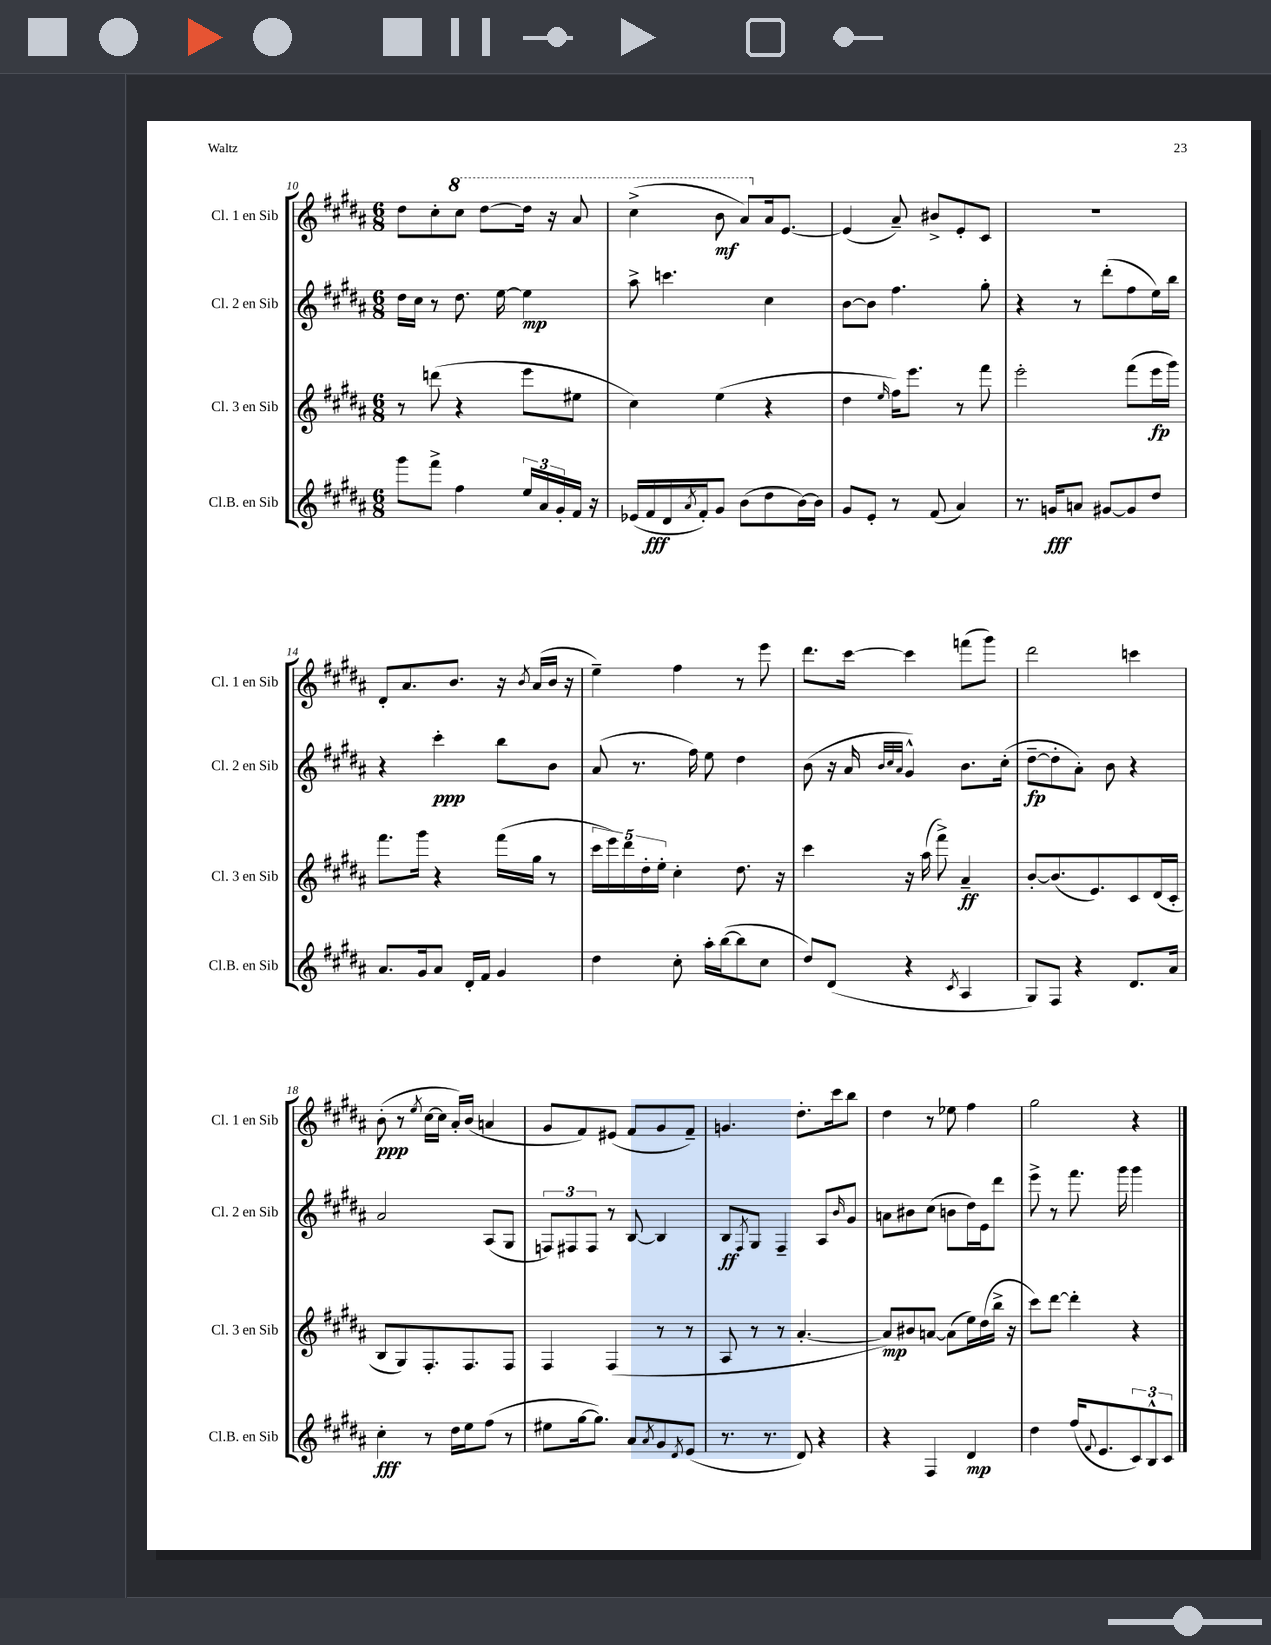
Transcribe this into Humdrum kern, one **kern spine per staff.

**kern	**dynam	**kern	**dynam	**kern	**dynam	**kern	**dynam
*part4	*part4	*part3	*part3	*part2	*part2	*part1	*part1
*staff4	*staff4	*staff3	*staff3	*staff2	*staff2	*staff1	*staff1
*I"Cl.B. en Sib	*	*I"Cl. 3 en Sib	*	*I"Cl. 2 en Sib	*	*I"Cl. 1 en Sib	*
*I'Cl.B. en Sib	*	*I'Cl. 3 en Sib	*	*I'Cl. 2 en Sib	*	*I'Cl. 1 en Sib	*
*clefG2	*	*clefG2	*	*clefG2	*	*clefG2	*
*k[f#c#g#d#a#]	*	*k[f#c#g#d#a#]	*	*k[f#c#g#d#a#]	*	*k[f#c#g#d#a#]	*
*M6/8	*	*M6/8	*	*M6/8	*	*M6/8	*
=10	=10	=10	=10	=10	=10	=10	=10
8ggg#\L	.	8r	.	16dd#\LL	.	8dd#\L	.
.	.	.	.	16cc#\JJ	.	.	.
8fff#^\J	.	(8dddn\	.	8r	.	8cc#'\	.
*	*	*	*	*	*	*8va	*
4ff#\	.	4r	.	8.dd#\	.	8ccc#\J	.
.	.	.	.	.	.	[8ddd#\L	.
.	.	.	.	[16ee\	.	.	.
24ee/LL	.	8eee\L	.	4ee\]	mp	16ddd#\Jk]	.
24a#/	.	.	.	.	.	.	.
.	.	.	.	.	.	16r	.
24g#'/	.	.	.	.	.	.	.
16f#/JJ	.	8ee#X\J	.	.	.	8aa#/	.
16r	.	.	.	.	.	.	.
=11	=11	=11	=11	=11	=11	=11	=11
(16e-X/LL	.	4cc#\)	.	8aa#^\	.	(4ccc#^\	.
16f#/	fff	.	.	.	.	.	.
16d#/	.	.	.	4.cccn\	.	.	.
8qa#/	.	.	.	.	.	.	.
16f#'/J)	.	.	.	.	.	.	.
8g#/J	.	(4ee\	.	.	.	8bb\	mf
(8b\L	.	.	.	.	.	8aa#/L)	.
*	*	*	*	*	*	*X8va	*
8dd#\	.	4r	.	4cc#\	.	16a#/k	.
.	.	.	.	.	.	[8.e/J	.
[16b\L)	.	.	.	.	.	.	.
16b\JJ]	.	.	.	.	.	.	.
=12	=12	=12	=12	=12	=12	=12	=12
8g#/L	.	4dd#\	.	[8b\L	.	(4e/]	.
8e'/J	.	.	.	8b\J]	.	.	.
.	.	16qqee/	.	.	.	.	.
8r	.	16ff#\KL)	.	4.ff#\	.	8a#~/)	.
.	.	8.eee\J	.	.	.	.	.
(8f#/	.	.	.	.	.	8b#X^/L	.
4a#/)	.	8r	.	.	.	8e'/	.
.	.	8fff#\	.	8gg#'\	.	8c#/J	.
=13	=13	=13	=13	=13	=13	=13	=13
8.r	.	2eee'\	.	4r	.	2.r	.
16gn/KL	fff	.	.	.	.	.	.
8an/J	.	.	.	8r	.	.	.
[8g#X/L	.	.	.	(8ddd#'\L	.	.	.
8g#/]	.	(8fff#\L	.	8ff#\	.	.	.
8dd#/J	.	16eee\L	fp	16ee\L)	.	.	.
.	.	16ggg#\JJ)	.	16bb\JJ	.	.	.
!!LO:LB:g=z
=14	=14	=14	=14	=14	=14	=14	=14
8.a#/L	.	8.fff#\L	.	4r	.	8d#'/L	.
.	.	.	.	.	.	8.a#/	.
16g#/k	.	16ggg#\Jk	.	.	.	.	.
8a#/J	.	4r	.	4ccc#'\	ppp	.	.
.	.	.	.	.	.	8.b/J	.
16d#'/LL	.	.	.	.	.	.	.
16f#/JJ	.	.	.	.	.	.	.
4g#/	.	(16fff#\LL	.	8bb\L	.	16r	.
.	.	.	.	.	.	8qb/	.
.	.	16gg#\JJ	.	.	.	(16a#/LL	.
.	.	8r	.	8b\J	.	16b/JJ	.
.	.	.	.	.	.	16r	.
=15	=15	=15	=15	=15	=15	=15	=15
4dd#\	.	20ccc#\LL	.	(8a#/	.	4ee~\)	.
.	.	20eee\)	.	.	.	.	.
.	.	20ddd#\	.	.	.	.	.
.	.	.	.	8.r	.	.	.
.	.	20dd#'\	.	.	.	.	.
.	.	20ee'\JJ	.	.	.	.	.
8cc#'\	.	4cc#'\	.	.	.	4ff#\	.
.	.	.	.	16ff#\)	.	.	.
16aa#'\LL	.	.	.	8ee\	.	.	.
([16bb\J	.	.	.	.	.	.	.
8bb\]	.	8.dd#\	.	4dd#\	.	8r	.
8cc#\J	.	.	.	.	.	8eee\	.
.	.	16r	.	.	.	.	.
=16	=16	=16	=16	=16	=16	=16	=16
8dd#/L)	.	4ccc#\	.	(8b\	.	8.ddd#\L	.
(8d#/J	.	.	.	16r	.	.	.
.	.	.	.	16a#/	.	[16ccc#\Jk	.
.	.	.	.	32qqb/LLL	.	.	.
.	.	.	.	32qqcc#/	.	.	.
.	.	.	.	32qqa#/JJJ	.	.	.
4r	.	16r	.	4g#^^/)	.	4ccc#\]	.
.	.	(16aa#\	.	.	.	.	.
.	.	8fff#^\)	.	.	.	.	.
8qc#/	.	.	.	.	.	.	.
4A#/	.	4a#~/	ff	8.b\L	.	(8fffn\L	.
.	.	.	.	.	.	8ggg#\J)	.
.	.	.	.	(16cc#'\Jk	.	.	.
=17	=17	=17	=17	=17	=17	=17	=17
8G#/L)	.	[8b'/L	.	[8dd#~\L	fp	2ddd#\	.
8F#/J	.	(8.b/]	.	8dd#'\]	.	.	.
4r	.	.	.	8a#'\J)	.	.	.
.	.	8.e/)	.	.	.	.	.
.	.	.	.	8b\	.	.	.
8.d#/L	.	8c#/	.	4r	.	4cccn\	.
.	.	(16d#/L	.	.	.	.	.
16a#/Jk	.	16c#'/JJ	.	.	.	.	.
!!LO:LB:g=z
=18	=18	=18	=18	=18	=18	=18	=18
4cc#'\	fff	8B/L	.	2a#/	.	(8b'\	ppp
.	.	8G#/)	.	.	.	8r	.
.	.	.	.	.	.	8qee/	.
8r	.	8.F#'/	.	.	.	[16cc#\LL	.
.	.	.	.	.	.	16cc#\JJ]	.
16dd#\LL	.	.	.	.	.	16a#'/LL)	.
16ee\J	.	8.F#/	.	.	.	(16b/JJ	.
(8ff#\J	.	.	.	(8A#/L	.	4an/	.
8r	.	8F#/J	.	8G#/J	.	.	.
=19	=19	=19	=19	=19	=19	=19	=19
8ee#X\L	.	4F#/	.	12Fn/L)	.	8g#/L	.
.	.	.	.	12F#X/	.	.	.
[16gg#\k	.	.	.	.	.	8f#/)	.
.	.	.	.	12F#/J	.	.	.
8.gg#\J])	.	.	.	.	.	.	.
.	.	(4F#/	.	8r	.	(8e#X/J	.
8a#/L	.	.	.	[8B/	.	8f#/L	.
8qa#/	.	.	.	.	.	.	.
8g#/	.	8r	.	4B/]	.	8g#/	.
8qd#/	.	.	.	.	.	.	.
(8e/J	.	8r	.	.	.	8f#~/J)	.
=20	=20	=20	=20	=20	=20	=20	=20
8.r	.	8A#/	.	8B/L	ff	4.gn/	.
.	.	.	.	8qF#/	.	.	.
.	.	8r	.	8G#/J	.	.	.
8.r	.	.	.	.	.	.	.
.	.	8r	.	4F#~/	.	.	.
8d#/)	.	[4.a#'/	.	.	.	8.dd#'\L	.
4r	.	.	.	8A#/L	.	.	.
.	.	.	.	.	.	16ccc#\k	.
.	.	.	.	16qqb/	.	.	.
.	.	.	.	8g#/J	.	8bb\J	.
=21	=21	=21	=21	=21	=21	=21	=21
4r	.	8a#/L])	mp	8an\L	.	4dd#\	.
.	.	8b#X/	.	8b#X\	.	.	.
4F#/	.	[8an/J	.	(8cc#\J	.	8r	.
.	.	(8a\L]	.	8bn\L	.	8ee-X\	.
4d#/	mp	16ee\L)	.	16dd#\L)	.	4ff#\	.
.	.	(16dd#\	.	16e\J	.	.	.
.	.	16bb^\JJ	.	8ddd#\J	.	.	.
.	.	16r	.	.	.	.	.
=22	=22	=22	=22	=22	=22	=22	=22
4dd#\	.	8ccc#\L)	.	8eee^\	.	2gg#\	.
.	.	[8ddd#\J	.	8r	.	.	.
(16ff#/KL	.	4ddd#'\]	.	8.fff#\	.	.	.
8qqf#/	.	.	.	.	.	.	.
8.e/	.	.	.	.	.	.	.
.	.	.	.	16ggg#\	.	.	.
12c#/)	.	4r	.	4ggg#\	.	4r	.
12B^^/	.	.	.	.	.	.	.
12c#/J	.	.	.	.	.	.	.
==	==	==	==	==	==	==	==
*-	*-	*-	*-	*-	*-	*-	*-
